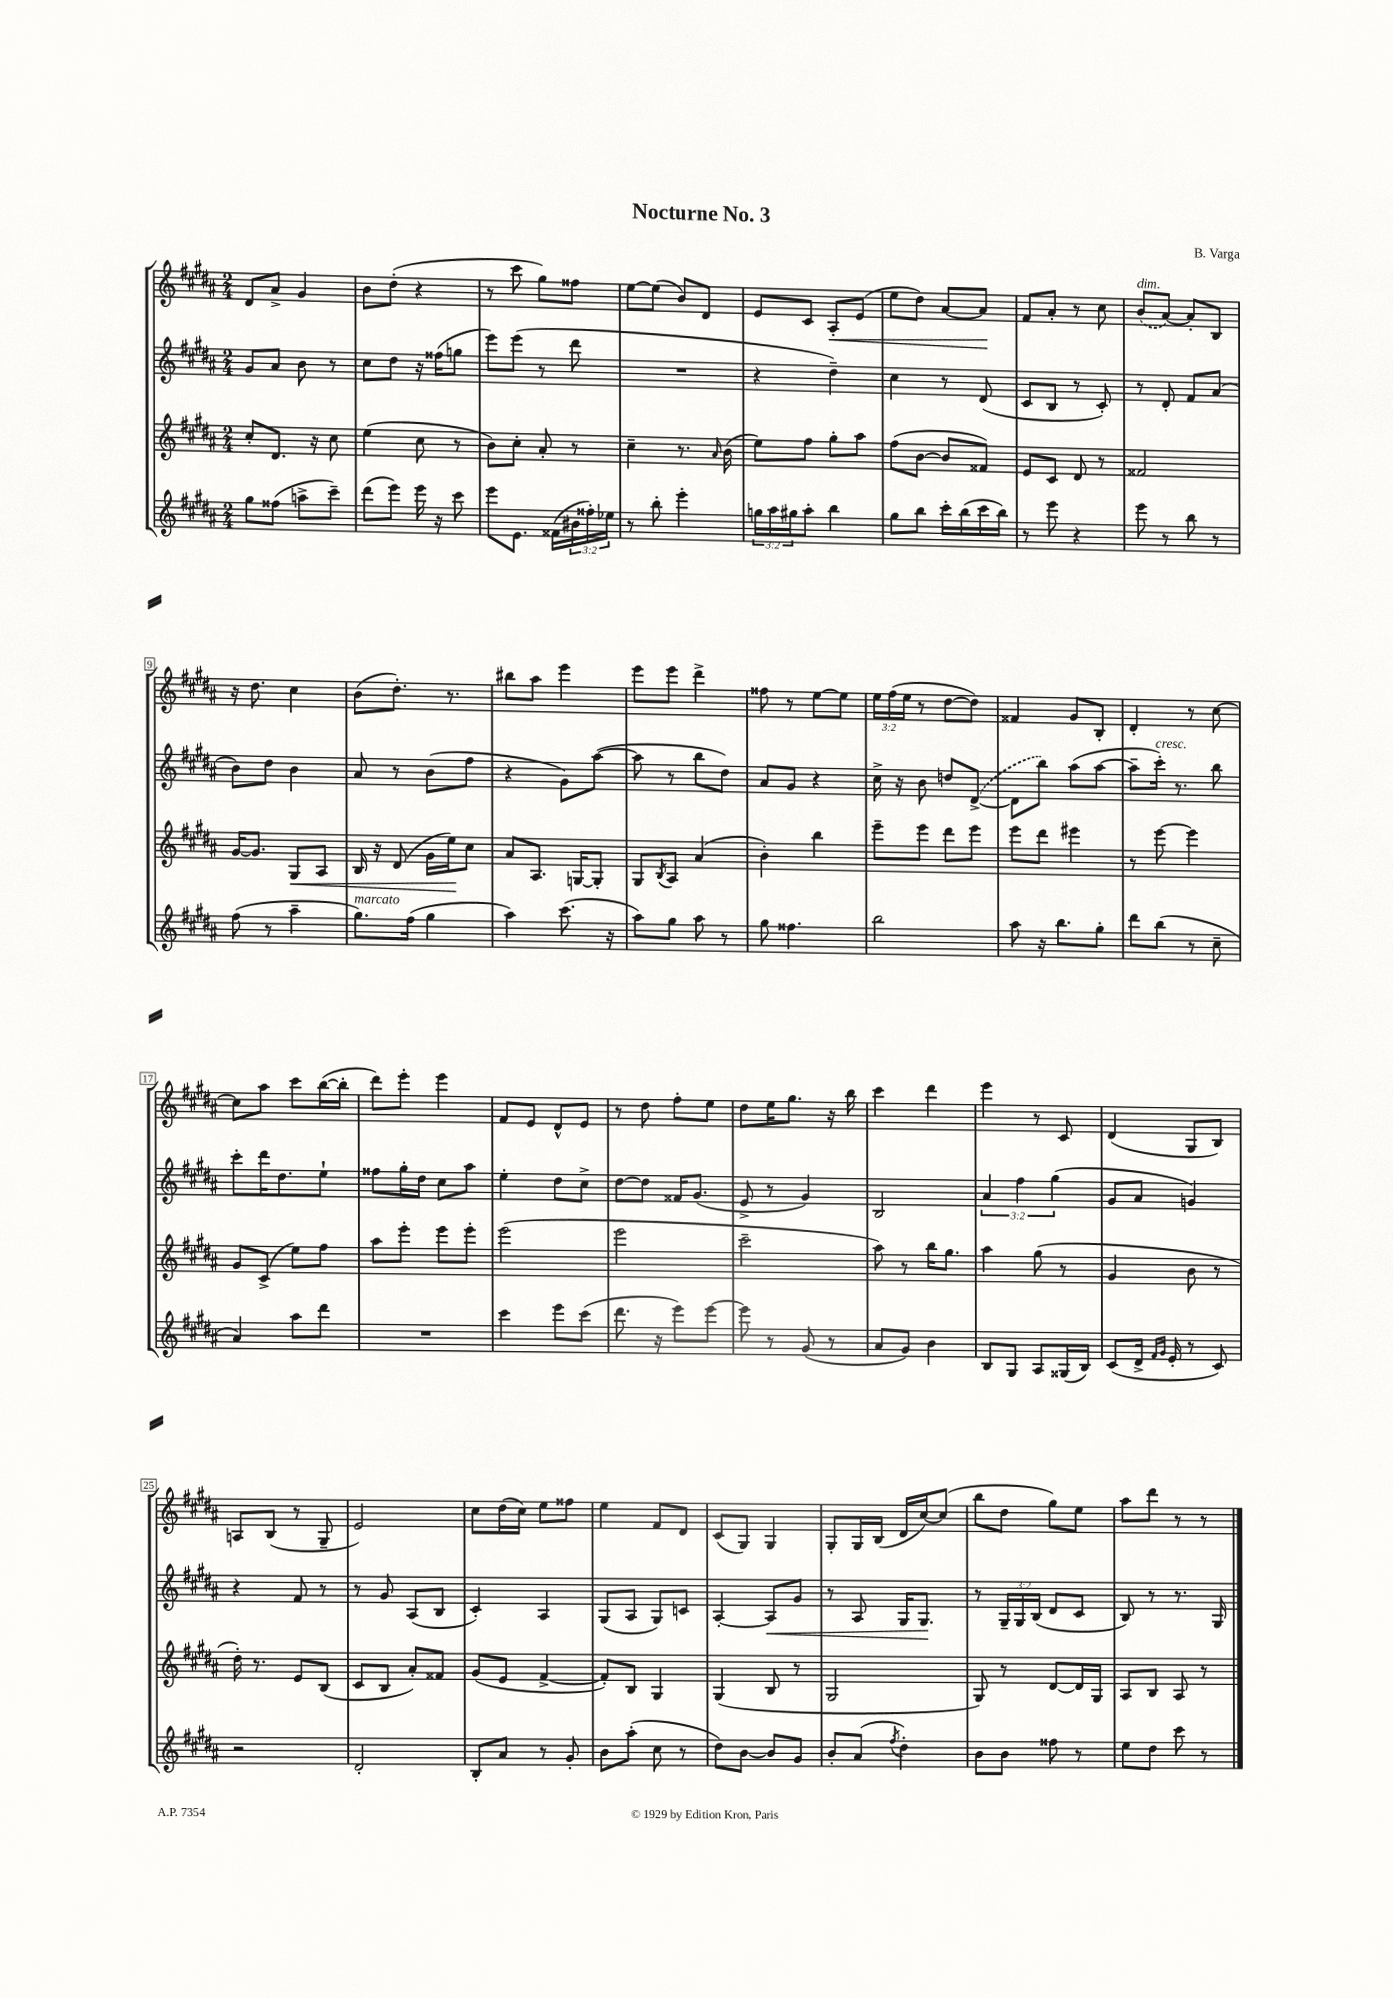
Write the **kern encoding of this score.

**kern	**kern	**kern	**kern
*staff4	*staff3	*staff2	*staff1
*clefG2	*clefG2	*clefG2	*clefG2
*k[f#c#g#d#a#]	*k[f#c#g#d#a#]	*k[f#c#g#d#a#]	*k[f#c#g#d#a#]
*M2/4	*M2/4	*M2/4	*M2/4
8gg#	8cc#'	8g#	8d#
(8ff##	8.d#	8a#	8a#^
8aa^	.	8b	4g#
.	16r	.	.
8ccc#~)	8cc#	8r	.
=	=	=	=
(8ddd#	(4ee	8cc#	8b
8eee)	.	8dd#	(8dd#'
16eee	8cc#	16r	4r
16r	.	(16ff##	.
8ccc#	8r	8gg	.
=	=	=	=
8eee	8b)	8eee)	8r
8.e	8cc#'	(8eee	8ccc#
.	8a#'	8r	8gg#)
(16f##	.	.	.
24b#	8r	8ddd#	8ff##
24ff##')	.	.	.
24ee-	.	.	.
=	=	=	=
8r	4cc#~	2r	[8ee
8bb'	.	.	(8ee]
4eee'	8.r	.	8b)
.	.	.	8d#
.	16qqa#	.	.
.	(16b	.	.
=	=	=	=
24gg	8ee)	4r	8e
24aa#	.	.	.
24gg#	.	.	.
8aa#'	8ff#	.	8c#
4bb	8gg#'	4dd#~)	8A#'
.	8aa#	.	(8e
=	=	=	=
8gg#	(8ff#	4cc#	8ee
8bb	[8b	.	8dd#)
16ccc#'	8b]	8r	[8a#
(16bb	.	.	.
16ccc#	8f##)	(8d#	8a#]
16bb)	.	.	.
=	=	=	=
8r	8e	8c#	8f#
8eee	8c#	8B	8a#'
4r	8d#	8r	8r
.	8r	8c#')	8cc#
=	=	=	=
8eee	2f##	8r	(8b
8r	.	8d#'	[8a#)
8bb	.	8f#	8a#']
8r	.	(8a#	8B
=	=	=	=
(8ff#	[16g#	8b)	16r
.	8.g#]	.	8.dd#
8r	.	8dd#	.
4aa#~	8G#	4b	4cc#
.	8A#	.	.
=	=	=	=
8.gg#)	16B	8a#	(8b
.	16r	.	.
.	(8d#	8r	8.dd#')
(16ff#	.	.	.
4gg#	16g#	(8b	.
.	16ee)	.	8.r
.	8cc#	8ff#	.
=	=	=	=
4aa#)	8a#	4r	8bb#
.	8.A#	.	8aa#
(8.ccc#	.	8g#)	4eee
.	[16G	.	.
.	8G']	([8aa#	.
16r	.	.	.
=	=	=	=
8aa#)	8G#	8aa#]	8eee
.	8qB	.	.
8gg#	8A#	8r	8eee
8aa#	(4a#	8bb	4ddd#^
8r	.	8dd#)	.
=	=	=	=
8gg#	4b')	8a#	8ff##
4.ff##	.	8g#	8r
.	4bb	4r	[8ee
.	.	.	8ee]
=	=	=	=
2bb	8eee~	16cc#^	24ee
.	.	.	(24ff#
.	.	16r	.
.	.	.	24ee
.	8eee	8b	8r
.	8ddd#	8dd	[8dd#
.	8eee	([8d#^	8dd#])
=	=	=	=
8aa#	8eee	8d#]	4f##
16r	8ddd#	8bb)	.
8.bb	.	.	.
.	4eee#	(8aa#	8g#
8gg#'	.	[8aa#	8B'
=	=	=	=
8ddd#	8r	8aa#~]	4d#'
(8bb	[8eee	16ccc#')	.
.	.	8.r	.
8r	4eee]	.	8r
8cc#~	.	8bb	[8cc#
=	=	=	=
4a#)	8g#	8ccc#'	8cc#]
.	(8c#^	16ddd#	8aa#
.	.	8.dd#	.
8aa#	8ee)	.	8ccc#
8ddd#	8ff#	8ee`	([16bb
.	.	.	16bb']
=	=	=	=
2r	8aa#	8ff##	8ddd#)
.	8eee'	16gg#'	8eee'
.	.	16dd#	.
.	8eee	8cc#	4eee
.	8eee'	8aa#	.
=	=	=	=
4ccc#	(2eee	4ee'	8f#
.	.	.	8e
8eee	.	8dd#	8d#^^
(8ccc#	.	8cc#^	8e
=	=	=	=
8.ddd#	2eee	[8dd#	8r
.	.	8dd#]	8dd#
16r	.	.	.
8eee)	.	16f##	8ff#'
.	.	(8.g#	.
[8eee	.	.	8ee
=	=	=	=
8eee]	2ccc#~	8e^	8dd#
8r	.	8r	16ee
.	.	.	8.gg#
(8g#	.	4g#)	.
8r	.	.	16r
.	.	.	16bb
=	=	=	=
8a#	8aa#)	2B	4ccc#
8g#)	8r	.	.
4b	16bb	.	4ddd#
.	8.gg#	.	.
=	=	=	=
8B	4aa#	6a#	4eee
8G#	.	.	.
.	.	6ff#	.
8A#	(8gg#	.	8r
.	.	(6gg#	.
(16G##	8r	.	8c#
16B)	.	.	.
=	=	=	=
(8c#	4g#	8g#	(4d#
16d#^	.	8a#	.
16qqf#	.	.	.
16qqg#	.	.	.
16e'	.	.	.
8r	8b	4g)	8G#
8c#)	8r	.	8B)
=	=	=	=
2r	16dd#')	4r	8A
.	8.r	.	.
.	.	.	(8B
.	8e	8f#	8r
.	(8B	8r	8G#~
=	=	=	=
2d#'	8c#	8r	2e)
.	8B	8g#	.
.	8a#')	(8A#	.
.	8f##	8B	.
=	=	=	=
8B'	(8g#	4c#')	8cc#
8a#	8e	.	(16dd#
.	.	.	16cc#)
8r	[4f#^	4A#	8ee
8g#'	.	.	8ff##
=	=	=	=
8b	8f#'])	(8G#	4ee
(8aa#'	8B	8A#	.
8cc#	4G#	8G#)	8f#
8r	.	8c	8d#
=	=	=	=
8dd#)	(4G#	[4A#'	(8c#
[8b	.	.	8G#)
8b]	8B	8A#]	4G#
8g#	8r	8g#	.
=	=	=	=
8b'	2G#	8r	8G#'
(8a#	.	8A#	16G#
.	.	.	(16B
8qff#	.	.	.
4dd#')	.	16G#	16d#
.	.	8.G#	[16cc#)
.	.	.	(8cc#]
=	=	=	=
8b	8G#)	8r	8bb
8b	8r	24G#~	8dd#
.	.	24G#	.
.	.	(24B	.
8ff##	[8d#	8d#	8gg#)
8r	16d#]	8c#	8ee
.	16G#	.	.
=	=	=	=
8ee	8A#	8B)	8aa#
8dd#	8B	8r	8ddd#
8ccc#	8A#	8.r	8r
8r	8r	.	8r
.	.	16G#	.
==	==	==	==
*-	*-	*-	*-
